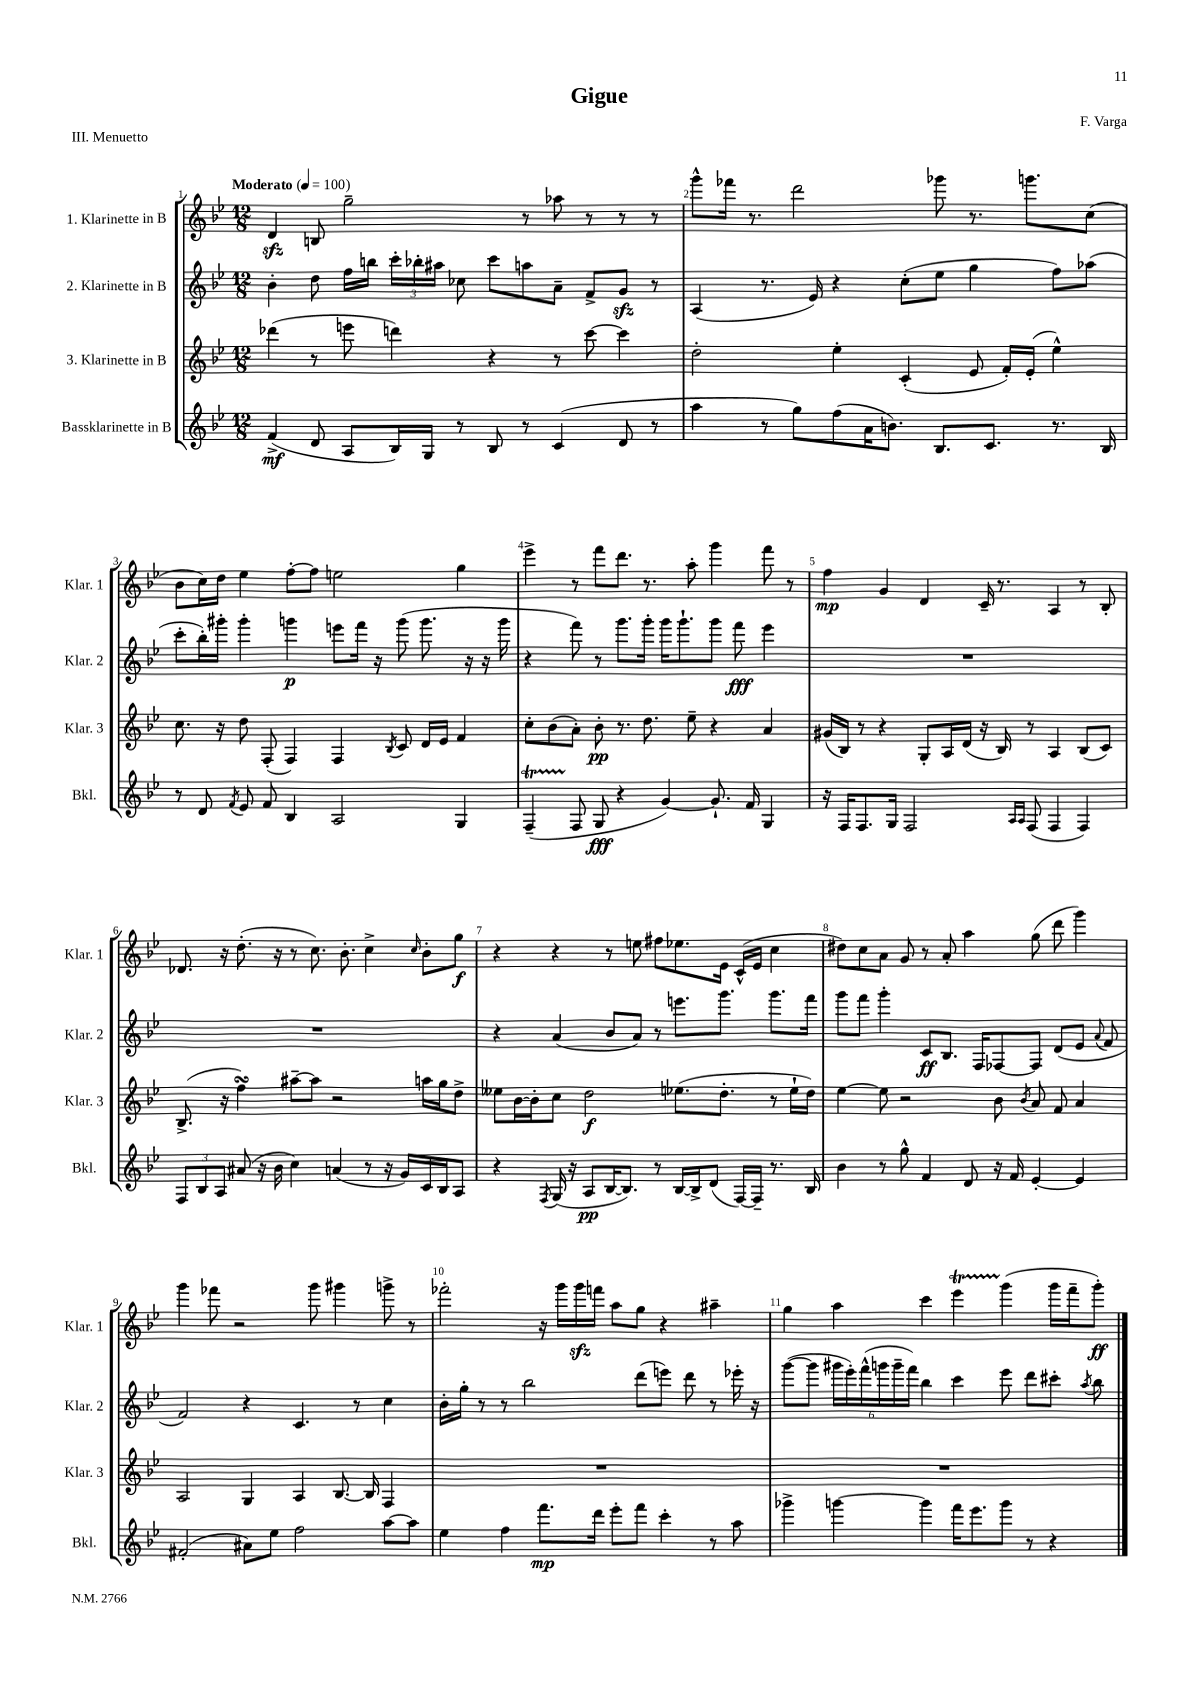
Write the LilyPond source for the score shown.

\header { title = "Gigue" composer = "F. Varga" piece = "III. Menuetto" }
<<
\new StaffGroup <<
\new Staff = "s0" \with { instrumentName = "1. Klarinette in B" shortInstrumentName = "Klar. 1" } {
    \clef treble \key bes \major \numericTimeSignature \time 12/8 \tempo "Moderato" 4 = 100
    \autoBeamOff d'4\sfz b8 g''2-- r8 aes''8 r8 r8 r8 |
    g'''8[-^ fes'''16] r8. d'''2 ges'''8 r8. g'''8.[ c''8]( |
    bes'8[ c''16) d''16] ees''4 f''8[~-. f''8] e''2 g''4 |
    ees'''4-> r8 f'''8[ d'''8.] r8. a''8-. g'''4 f'''8 r8 |
    f''4\mp g'4 d'4 c'16-- r8. a4 r8 bes8-. |
    des'8. r16 d''8.-.( r16 r8 c''8.) bes'8.-. c''4-> \grace { c''16 } bes'8[-. g''8]\f |
    r4 r4 r8 e''8 fis''8[ ees''8. ees'16] c'16[-^( ees'16] c''4 |
    dis''8[) c''8 a'8] g'8 r8 a'8-. a''4 g''8( d'''8 g'''4) |
    g'''4 fes'''8 r2 g'''8 gis'''4 g'''8-> r8 |
    fes'''2-. r16 g'''16[ g'''16\sfz f'''16] a''8[ g''8] r4 ais''4-- |
    g''4 a''4 c'''4 ees'''4\startTrillSpan g'''4\stopTrillSpan( g'''16[ f'''16-- g'''8]-.\ff) \bar "|." |
}
\new Staff = "s1" \with { instrumentName = "2. Klarinette in B" shortInstrumentName = "Klar. 2" } {
    \clef treble \key bes \major \numericTimeSignature \time 12/8
    \autoBeamOff bes'4-. d''8 f''16[ b''16] \tuplet 3/2 { c'''16[-. bes''16-. ais''16] } ces''8 c'''8[ a''8 a'8]-- f'8[-> g'8]\sfz r8 |
    a4( r8. ees'16) r4 c''8[-.( ees''8] g''4 f''8[) aes''8]( |
    c'''8[-. bes''16-.) gis'''16]-. gis'''4-. g'''4\p e'''8[ f'''16] r16 g'''8( g'''8. r16 r16 g'''16 |
    r4 f'''8) r8 g'''8.[ g'''16]-. g'''16[ g'''8.-! g'''8] f'''8\fff ees'''4 |
    R1. |
    R1. |
    r4 a'4( bes'8[ a'8]) r8 e'''8.[ g'''8.] g'''8.[ f'''16] |
    g'''8[ f'''8] g'''4-. c'8[\ff bes8.] f16[ fes8~ fes8] d'8[( ees'8] \appoggiatura { a'8 } f'8 |
    f'2) r4 c'4. r8 c''4 |
    bes'16[-. g''16]-. r8 r8 bes''2 d'''8[( e'''8]) d'''8 r8 ees'''16-. r16 |
    g'''8[~( g'''8] \tuplet 6/4 { gis'''16[ ees'''16-.) f'''16-^( g'''16 g'''16-- f'''16]) } bes''4 c'''4 ees'''8 d'''8[ cis'''8]-. \acciaccatura { a''8 } bes''8 \bar "|." |
}
\new Staff = "s2" \with { instrumentName = "3. Klarinette in B" shortInstrumentName = "Klar. 3" } {
    \clef treble \key bes \major \numericTimeSignature \time 12/8
    \autoBeamOff des'''4( r8 e'''8 d'''4) r4 r8 c'''8~ c'''4 |
    d''2-. ees''4-. c'4-.( ees'8 f'16[-.) ees'16]-.( ees''4-^) |
    c''8. r16 d''8 f8-.( f4) f4 \acciaccatura { bes8 } c'8 d'16[ ees'16] f'4 |
    c''8[-. bes'8( a'8]-.) bes'8-.\pp r8. d''8. ees''8-- r4 a'4 |
    gis'16[( bes16]) r8 r4 g8[-. a16 d'16]( r16 bes16) r8 a4 bes8[( c'8]) |
    bes8.->( r16 f''4\turn) ais''8[~-- ais''8] r2 a''16[ g''16 d''8]-> |
    eeses''8[ bes'16~ bes'16-. c''8] d''2\f ees''8.[( d''8.]-. r8 ees''16[-! d''16]) |
    ees''4~ ees''8 r2 bes'8 \acciaccatura { bes'8 } a'8 f'8 a'4 |
    a2 g4 a4 bes8.~ bes16 f4 |
    R1. |
    R1. \bar "|." |
}
\new Staff = "s3" \with { instrumentName = "Bassklarinette in B" shortInstrumentName = "Bkl." } {
    \clef treble \key bes \major \numericTimeSignature \time 12/8
    \autoBeamOff f'4->\mf( d'8 a8[ bes16) g16] r8 bes8 r8 c'4( d'8 r8 |
    a''4 r8 g''8[) f''8( a'16 b'8.]) bes8.[ c'8.] r8. bes16 |
    r8 d'8 \acciaccatura { f'8 } ees'8 f'8 bes4 a2 g4 |
    f4--\startTrillSpan( f8\stopTrillSpan g8\fff r4 g'4~) g'8.-! f'16 g4 |
    r16 f16[ f8. g16] f2 \grace { a16[ a16] } f8( f4 f4) |
    \tuplet 3/2 { f8[ bes8 a8] } ais'8( r16 bes'16 c''4) a'4( r8 r16 g'16[) c'16 bes16 a8] |
    r4 \acciaccatura { f8 } g16( r16 a8[\pp bes16~ bes8.]) r8 bes16[~ bes16-> d'8]( f16[~) f16]-- r8. bes16 |
    bes'4 r8 g''8-^ f'4 d'8 r16 f'16 ees'4~-. ees'4 |
    fis'2-.( ais'8[) ees''8] f''2 a''8[~ a''8] |
    ees''4 f''4 f'''8.[\mp d'''16] ees'''8[-. f'''8] c'''4-. r8 a''8 |
    ges'''4-> g'''4~ g'''4 f'''16[ ees'''8. g'''8] r8 r4 \bar "|." |
}
>>
>>
\layout { \context { \Score \override BarNumber.break-visibility = ##(#f #t #t) barNumberVisibility = #all-bar-numbers-visible } }
